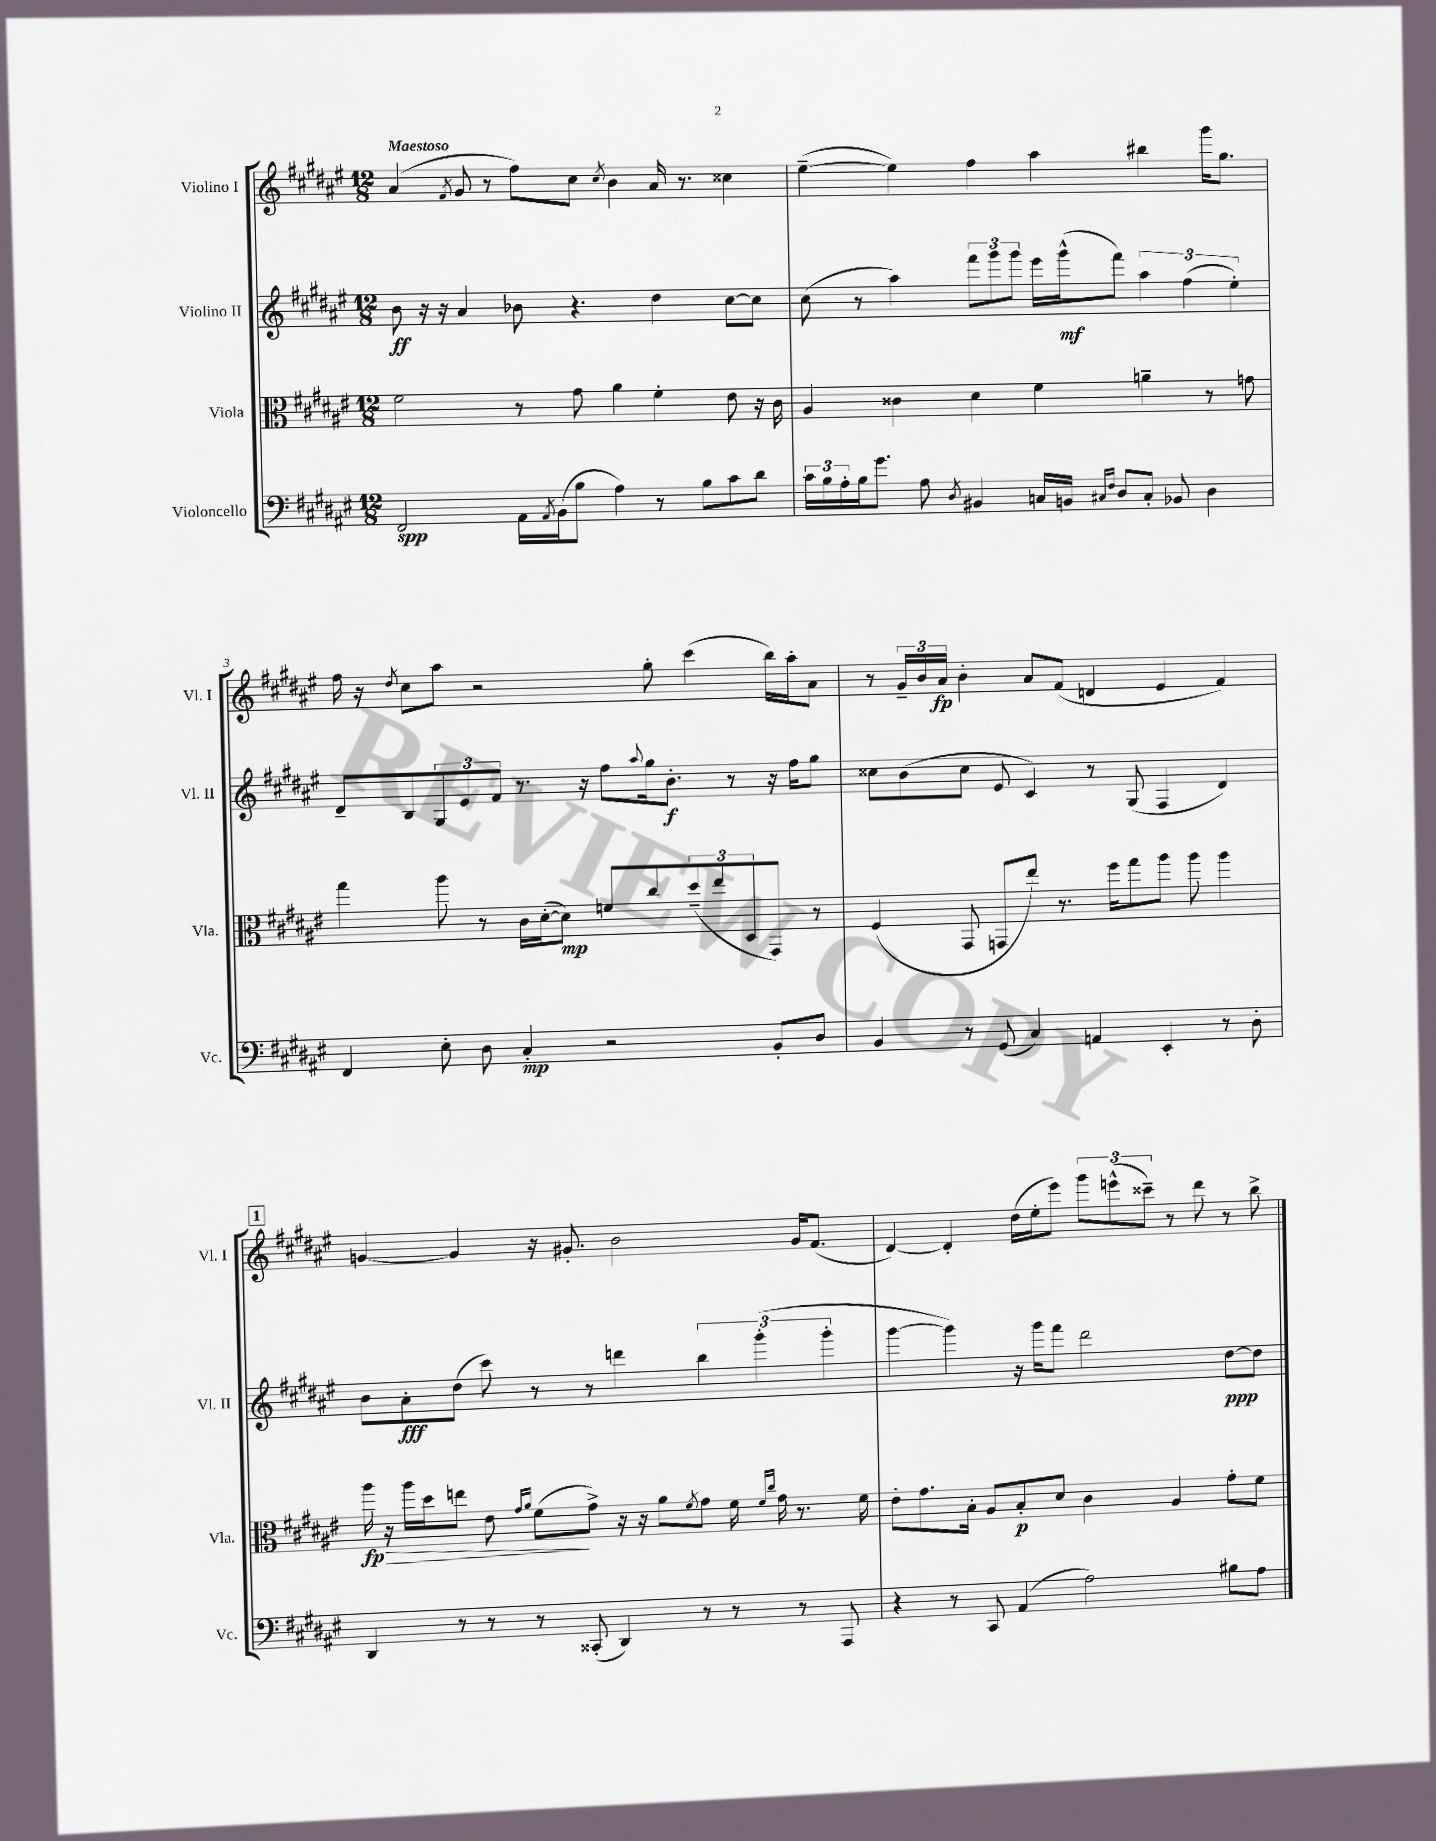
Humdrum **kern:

**kern	**dynam	**kern	**dynam	**kern	**dynam	**kern	**dynam
*part4	*part4	*part3	*part3	*part2	*part2	*part1	*part1
*staff4	*staff4	*staff3	*staff3	*staff2	*staff2	*staff1	*staff1
*I"Violoncello	*	*I"Viola	*	*I"Violino II	*	*I"Violino I	*
*I'Vc.	*	*I'Vla.	*	*I'Vl. II	*	*I'Vl. I	*
*clefF4	*	*clefC3	*	*clefG2	*	*clefG2	*
*k[f#c#g#d#a#e#]	*	*k[f#c#g#d#a#e#]	*	*k[f#c#g#d#a#e#]	*	*k[f#c#g#d#a#e#]	*
*M12/8	*	*M12/8	*	*M12/8	*	*M12/8	*
=1	=1	=1	=1	=1	=1	=1	=1
!	!	!	!	!	!	!LO:TX:a:B:t=Maestoso	!
2FF#/	spp	2f#\	.	8b\	ff	(4a#/	.
.	.	.	.	16r	.	.	.
.	.	.	.	16r	.	.	.
.	.	.	.	.	.	8qf#/	.
.	.	.	.	4a#/	.	8g#/	.
.	.	.	.	.	.	8r	.
16AA#\LL	.	8r	.	8b-X\	.	8ff#\L)	.
8qAA#/	.	.	.	.	.	.	.
(16BB\J	.	.	.	.	.	.	.
8B\J	.	8g#\	.	4.r	.	8cc#\J	.
.	.	.	.	.	.	8qcc#/	.
4A#\)	.	4a#\	.	.	.	4b\	.
8r	.	4f#'\	.	4dd#\	.	16a#/	.
.	.	.	.	.	.	8.r	.
8B\L	.	.	.	.	.	.	.
8c#\	.	8e#\	.	[8cc#\L	.	4cc##X\	.
8d#\J	.	16r	.	8cc#\J]	.	.	.
.	.	16c#\	.	.	.	.	.
=2	=2	=2	=2	=2	=2	=2	=2
24c#\LL	.	4A#/	.	(8cc#\	.	([4ee#~\	.
24B\	.	.	.	.	.	.	.
24A#'\	.	.	.	.	.	.	.
16B\J	.	.	.	8r	.	.	.
8.g#\J	.	.	.	.	.	.	.
.	.	4c##X\	.	4aa#\)	.	4ee#\])	.
8A#\	.	.	.	.	.	.	.
8qD#/	.	.	.	.	.	.	.
4BB#X/	.	4d#\	.	12fff#\L	.	4ff#\	.
.	.	.	.	12ggg#\	.	.	.
.	.	.	.	12ggg#\J	.	.	.
16Cn/LL	.	4f#\	.	16eee#\LL	.	4aa#\	.
16BBn/JJ	.	.	.	(16ggg#^^\J	mf	.	.
16qqC#X/LL	.	.	.	.	.	.	.
16qqF#/JJ	.	.	.	.	.	.	.
8D#/L	.	.	.	8fff#\J)	.	.	.
8C#'/J	.	4an~\	.	6aa#\	.	4bb#X\	.
8BB-X/	.	.	.	.	.	.	.
.	.	.	.	(6ff#\	.	.	.
4D#\	.	8r	.	.	.	16ggg#\KL	.
.	.	.	.	.	.	8.gg#\J	.
.	.	.	.	6ee#'\)	.	.	.
.	.	8gn\	.	.	.	.	.
!!LO:LB:g=z
=3	=3	=3	=3	=3	=3	=3	=3
4FF#/	.	4gg#\	.	8d#~/L	.	16ff#\	.
.	.	.	.	.	.	16r	.
.	.	.	.	.	.	8qdd#/	.
.	.	.	.	8B/	.	8cc#\L	.
8E#'\	.	8aa#\	.	12G#/	.	8aa#\J	.
.	.	.	.	12e#/	.	.	.
8D#\	.	8r	.	.	.	2r	.
.	.	.	.	12f#/J	.	.	.
4C#'/	mp	16c#\LL	.	8.r	.	.	.
.	.	([16d#'\J	.	.	.	.	.
.	.	8d#\J])	mp	.	.	.	.
.	.	.	.	16r	.	.	.
2r	.	8fn/L	.	8ff#\L	.	.	.
.	.	.	.	8qqaa#/	.	.	.
.	.	8cc#/	.	16gg#\k	.	8gg#'\	.
.	.	.	.	8.b'\J	f	.	.
.	.	(12dd#~/	.	.	.	(4ccc#\	.
.	.	12ee#/	.	.	.	.	.
.	.	.	.	8r	.	.	.
.	.	12D#/	.	.	.	.	.
8BB'/L	.	8GG#/J)	.	16r	.	16bb\LL)	.
.	.	.	.	16ff#\KL	.	16aa#'\J	.
8D#/J	.	8r	.	8gg#\J	.	8a#\J	.
=4	=4	=4	=4	=4	=4	=4	=4
4BB/	.	(4F#/	.	8cc##X\L	.	8r	.
.	.	.	.	(8b\	.	24g#~/LL	.
.	.	.	.	.	.	24b/	.
.	.	.	.	.	.	24a#/JJ	fp
8r	.	8GG#/	.	8cc##\J	.	4b'\	.
(8GG#/	.	8GGn/L	.	8e#/	.	.	.
4C#/)	.	8ee#/J)	.	4c#/)	.	8a#/L	.
.	.	8.r	.	.	.	(8f#/J	.
4AAn/	.	.	.	8r	.	4dn/	.
.	.	16ff#\KL	.	.	.	.	.
.	.	8gg#\	.	(8G#/	.	.	.
4EE#'/	.	8aa#\J	.	4F#/	.	4e#/	.
.	.	8aa#\	.	.	.	.	.
8r	.	4aa#\	.	4d#/)	.	4f#/)	.
8D#'\	.	.	.	.	.	.	.
!!LO:LB:g=z
!!LO:REH:place=s1:t=1
=5	=5	=5	=5	=5	=5	=5	=5
!	!	!	!LO:HP:b	!	!	!	!
4DD#/	.	16aa#\	> fp	8b\L	.	[4gn/	.
.	.	16r	.	.	.	.	.
.	.	16aa#\LL	.	8a#'\	fff	.	.
.	.	16dd#\J	.	.	.	.	.
8r	.	8een\J	.	(8dd#\J	.	4g/]	.
8r	.	8e#\	.	8ccc#\)	.	.	.
.	.	16qqg#/LL	.	.	.	.	.
.	.	16qqa#/JJ	.	.	.	.	.
8r	.	(8f#\L	.	8r	.	16r	.
.	.	.	.	.	.	8.g#X'/	.
(8CC##X'/	.	8g#^\J)	]	8r	.	.	.
4DD#/)	.	16r	.	4dddn\	.	2b\	.
.	.	16r	.	.	.	.	.
.	.	8a#\L	.	.	.	.	.
.	.	8qf#/	.	.	.	.	.
8r	.	8g#\J	.	6bb\	.	.	.
8r	.	16f#\	.	.	.	.	.
.	.	.	.	(6ggg#'\	.	.	.
.	.	16qqf#/LL	.	.	.	.	.
.	.	16qqcc#/JJ	.	.	.	.	.
.	.	16g#\	.	.	.	.	.
8r	.	8.r	.	.	.	16g#/KL	.
.	.	.	.	.	.	(8.f#/J	.
.	.	.	.	6ggg#'\	.	.	.
8AAA#/	.	.	.	.	.	.	.
.	.	16f#\	.	.	.	.	.
=6	=6	=6	=6	=6	=6	=6	=6
4r	.	8e#'\L	.	[4ggg#\	.	[4d#/)	.
.	.	8.g#\	.	.	.	.	.
8r	.	.	.	4ggg#\])	.	4d#'/]	.
.	.	16B'\Jk	.	.	.	.	.
8CC#/	.	8A#/L	.	.	.	.	.
(4AA#/	.	8B'/	p	16r	.	(16dd#\LL	.
.	.	.	.	16ggg#\KL	.	16ee#'\J	.
.	.	8d#/J	.	8fff#\J	.	8eee#\J)	.
2A#\)	.	4c#\	.	2ddd#\	.	12ggg#\L	.
.	.	.	.	.	.	(12eeen^^\	.
.	.	.	.	.	.	12ccc##X~\J)	.
.	.	4A#/	.	.	.	8r	.
.	.	.	.	.	.	8ddd#\	.
8B#X\L	.	8g#'\L	.	[8dd#\L	ppp	8r	.
8A#\J	.	8f#\J	.	8dd#\J]	.	8bb^\	.
==	==	==	==	==	==	==	==
*-	*-	*-	*-	*-	*-	*-	*-
